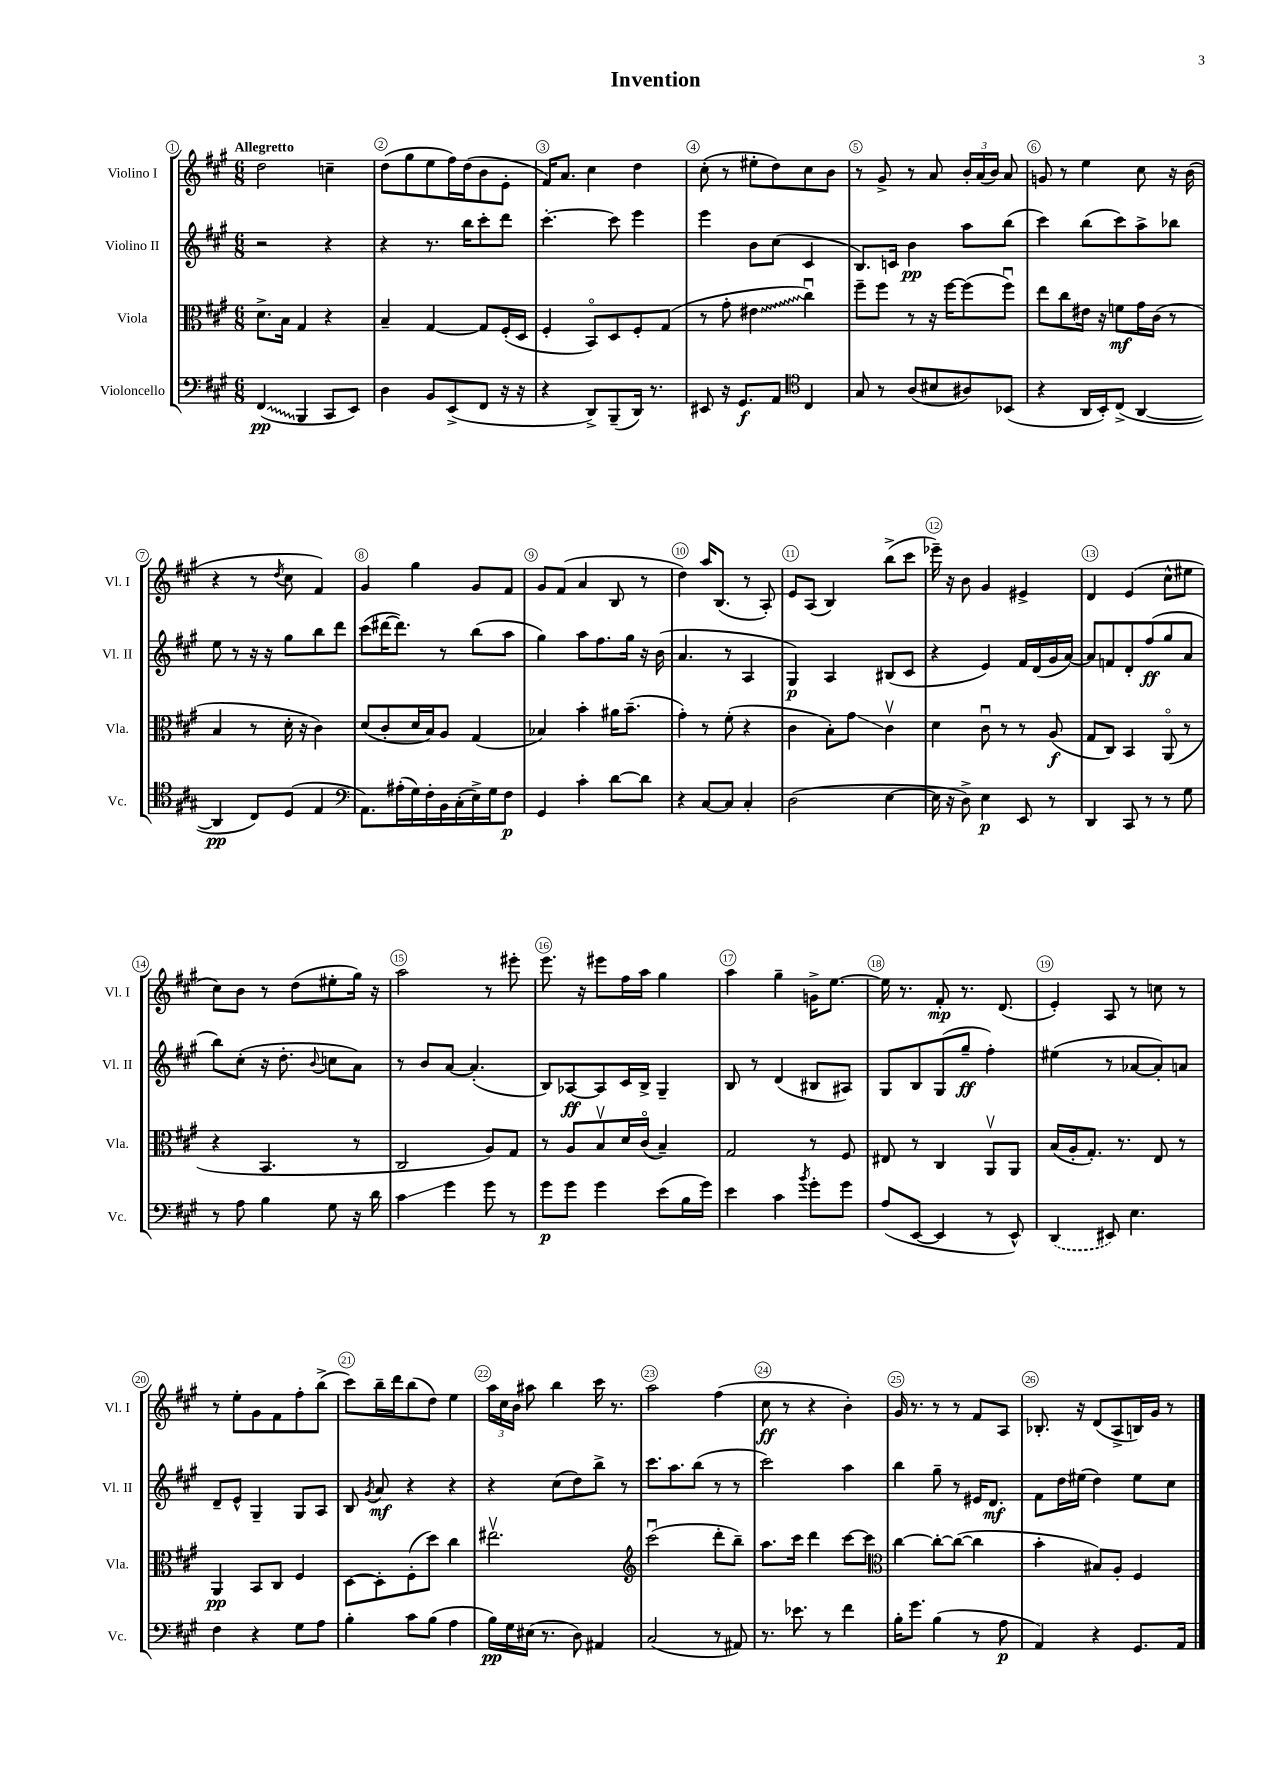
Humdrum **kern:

**kern	**kern	**kern	**kern
*staff4	*staff3	*staff2	*staff1
*clefF4	*clefC3	*clefG2	*clefG2
*k[f#c#g#]	*k[f#c#g#]	*k[f#c#g#]	*k[f#c#g#]
*M6/8	*M6/8	*M6/8	*M6/8
(4FF#	8.d^	2r	2dd
.	16B	.	.
4BBB	4G#	.	.
8CC#	4r	4r	4cc~
8EE)	.	.	.
=	=	=	=
4D	4B~	4r	(8dd
.	.	.	8gg#
8BB	[4G#	8.r	8ee
(8EE^	.	.	16ff#)
.	.	16bb	(16dd
8FF#	8G#]	8ccc#'	8b
16r	(16F#'	8ddd	8e'
16r	16D	.	.
=	=	=	=
4r	4F#'	[4.ccc#'	16f#)
.	.	.	8.a
8DD^)	8BBo)	.	4cc#
(8BBB~	8D	8ccc#]	.
16DD)	8F#'	4eee	4dd
8.r	.	.	.
.	(8G#	.	.
=	=	=	=
8EE#	8r	4eee	(8cc#'
16r	8g#'	.	8r
8.GG#	.	.	.
.	4e#	8b	8ee#'
8AA	.	(8cc#	8dd)
*clefC4	*	*	*
4C#	4cc#u)	4c#	8cc#
.	.	.	8b
=	=	=	=
8G#	8ff#~	8.B)	8r
8r	8ff#	.	8g#^
.	.	16c	.
(8A	8r	4b	8r
8B#	16r	.	8a
.	[16ff#	.	.
8A#)	(8ff#]	8aa	24b'
.	.	.	(24a
.	.	.	24b)
(8BB-	8ff#u)	(8bb	8a
=	=	=	=
4r	8ee	4ccc#)	8g
.	8cc#	.	8r
16AA	16e#	(8bb	4ee
16BB')	16r	.	.
(8C#^	8f	8ccc#)	.
[4AA	16g#	8aa^	8cc#
.	(16c#	.	.
.	8r	8bb-	16r
.	.	.	(16b
=	=	=	=
4AA]	4B	8ee	4r
.	.	8r	.
8C#)	8r	16r	8r
.	.	16r	.
.	.	.	8qdd
(8D	16d'	8gg#	8cc#
.	16r	.	.
4E	4c#)	8bb	4f#)
.	.	8ddd	.
=	=	=	=
*clefF4	*	*	*
8.AA)	(8d	(8ccc#	4g#
.	8c#'	[16ddd#	.
(16A#'	.	8.ddd#])	.
16G#)	16d	.	4gg#
16F#'	16B)	.	.
16BB	8A	8r	.
(16C#'	.	.	.
16E^)	(4G#	(8bb	8g#
16G#	.	.	.
8F#	.	8aa	8f#
=	=	=	=
4GG#	4B-)	4gg#)	8g#
.	.	.	(8f#
4c#'	4b'	8aa	4a
.	.	8.ff#	.
[8d	16a#	.	8B
.	(8.b~	16gg#	.
8d]	.	16r	8r
.	.	(16b	.
=	=	=	=
4r	4g#')	4.a	4dd)
[8C#	8r	.	16aa
.	.	.	(8.B
8C#]	(8f#'	8r	.
4C#'	4r	4A	8r
.	.	.	8A')
=	=	=	=
(2D	4c#	4G#)	8e
.	.	.	(8A
.	8B')	4A	4B)
.	8g#	.	.
[4E	4c#v	(8B#	(8bb^
.	.	8c#	8ccc#
=	=	=	=
16E]	4d	4r	16eee-~)
16r	.	.	16r
8D^)	.	.	8b
4E	8c#u	4e)	4g#
.	8r	.	.
8EE	8r	16f#	4e#^
.	.	(16d	.
8r	(8A	16g#	.
.	.	[16a)	.
=	=	=	=
4DD	8G#	8a]	4d
.	8C#)	8f	.
8CC#	4BB	8d'	(4e
8r	.	(8ff#	.
8r	(8AAo	8gg#	8cc#^^
8G#	8r	8a	8ee#
=	=	=	=
8r	4r	8bb)	8cc#)
8A	.	(8cc#'	8b
4B	4.BB	16r	8r
.	.	8.dd'	.
.	.	.	(8dd
.	.	8qqb	.
8G#	.	8cc	8ee#'
16r	8r	8a)	16gg#)
16d	.	.	16r
=	=	=	=
4c#	2C#	8r	2aa
.	.	8b	.
4g#	.	[8a	.
.	.	(4.a']	.
8g#	8A)	.	8r
8r	8G#	.	8eee#'
=	=	=	=
8g#	8r	8B)	8.eee
8g#	8A	[8A-	.
.	.	.	16r
4g#	8Bv	8A-]	8eee#
.	16d	16c#	16ff#
.	(16c#o	16B^	16aa
(8e	4B~)	4G#~	4gg#
16B	.	.	.
16g#)	.	.	.
=	=	=	=
4e	2G#	8B	4aa
.	.	8r	.
4c#	.	(4d	4gg#~
8qb	.	.	.
8g#'	8r	8B#	16g^
.	.	.	[8.ee
8g#	8F#	8A#)	.
=	=	=	=
(8A	8E#	8G#	16ee]
.	.	.	8.r
[8EE	8r	8B	.
4EE]	4C#	(8G#	8f#'
.	.	8gg#~	8.r
8r	8AAv	4ff#')	.
.	.	.	(8.d
8EE^^)	8AA	.	.
=	=	=	=
(4DD	(16B	(4ee#	4e')
.	16A'	.	.
.	8.G#')	.	.
8EE#)	.	8r	8A
.	8.r	.	.
4.E	.	[8a-	8r
.	8E	8a-'])	8cc
.	8r	8a	8r
=	=	=	=
4F#	4AA	8d~	8r
.	.	8e^^	8ee'
4r	8BB	4G#~	8g#
.	8C#	.	8f#
8G#	4F#	8G#	8ff#'
8A	.	8A	(8bb^
=	=	=	=
4B'	[8D	8B	8ccc#)
.	.	8qg#	.
.	8D']	8a	16bb~
.	.	.	16ddd
8c#	(8F#'	4r	(8bb
(8B	8dd)	.	8dd)
4A	4cc#	4r	4ee
=	=	=	=
16B)	2.ee#v	4r	24aa
.	.	.	24cc#
16G#	.	.	.
.	.	.	24b
(16E#	.	.	8aa#
8.r	.	.	.
.	.	(8cc#	4bb
8D)	.	8dd)	.
4AA#	.	8bb^	16ccc#
.	.	.	8.r
.	.	8r	.
=	=	=	=
*	*clefG2	*	*
(2C#	(2ccc#u	8.ccc#	2aa
.	.	8.aa	.
.	.	(8bb	.
8r	8ddd'	8r	(4ff#
8AA#)	8bb~)	8r	.
=	=	=	=
8.r	8.aa	2ccc#)	8cc#
.	.	.	8r
8.e-	16ccc#	.	.
.	4ddd	.	4r
8r	.	.	.
4f#	[8ccc#	4aa	4b')
.	8ccc#]	.	.
=	=	=	=
*	*clefC3	*	*
16B'	[4cc#	4bb	16g#
8.g#	.	.	8.r
(4B	8cc#'_	8gg#~	8r
.	(8cc#_	8r	8r
8r	4cc#]	16e#	8f#
.	.	8.d	.
8A	.	.	8A
=	=	=	=
4AA)	4b'	8f#	8.B-'
.	.	16dd	.
.	.	(16ee#	16r
4r	8B#)	4dd)	(8d
.	8A'	.	8A^
8.GG#	4F#	8ee#	16B)
.	.	.	16g#
.	.	8cc#	8r
16AA	.	.	.
==	==	==	==
*-	*-	*-	*-
